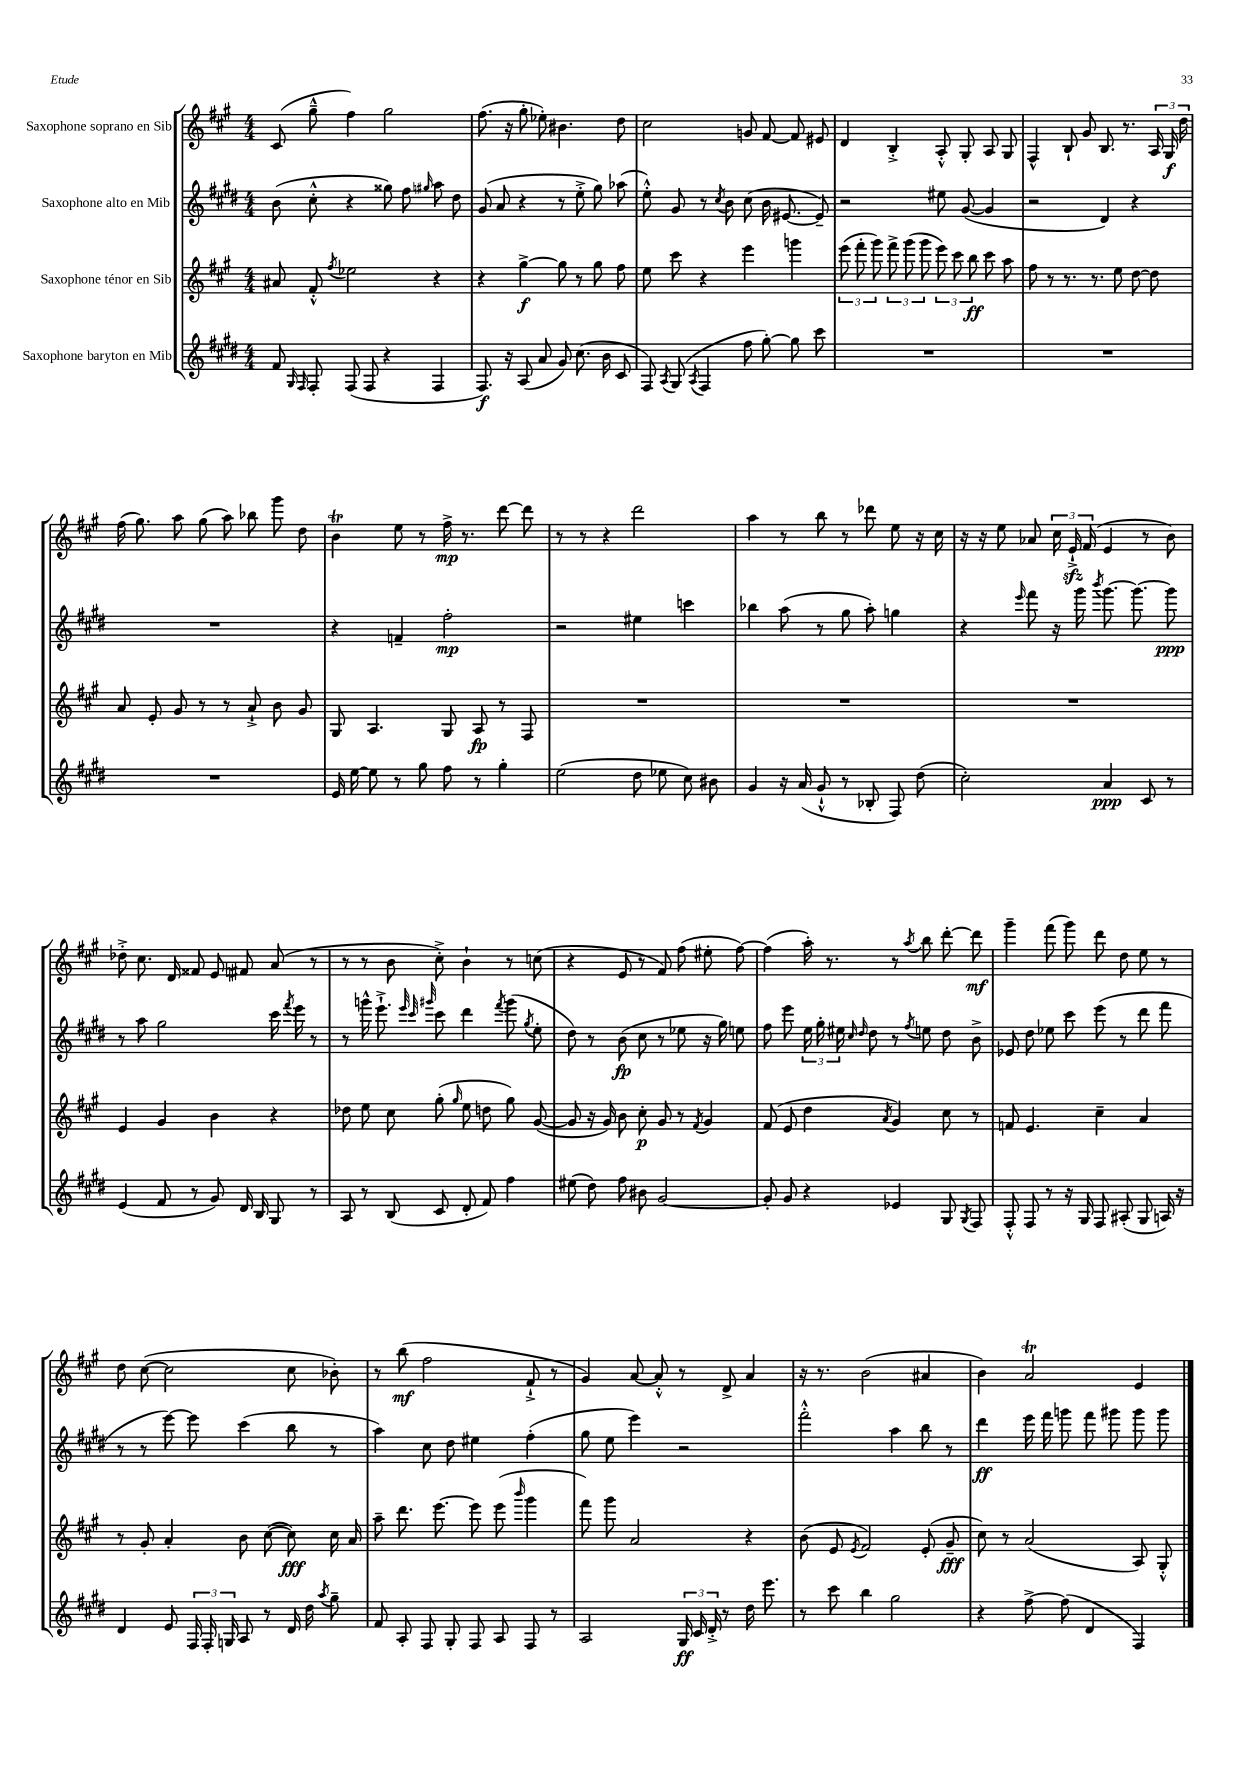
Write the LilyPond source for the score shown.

<<
\new StaffGroup <<
\new Staff = "s0" \with { instrumentName = "Saxophone soprano en Sib" } {
    \clef treble \key a \major \numericTimeSignature \time 4/4
    \autoBeamOff cis'8( gis''8---^ fis''4) gis''2 |
    fis''8.( r16 gis''8-. ees''8-.) bis'4. d''8 |
    cis''2 g'8 fis'8~ fis'8 eis'8 |
    d'4 b4-.-> a8-.-^ gis8-. a8 gis8 |
    fis4-^ b8-! gis'8 b8. r8. \tuplet 3/2 { a16 gis16\f d''16 } |
    fis''16( gis''8.) a''8 gis''8( a''8) bes''8 gis'''8 d''8 |
    b'4\trill e''8 r8 fis''16->\mp r8. d'''8~ d'''8 |
    r8 r8 r4 d'''2 |
    a''4 r8 b''8 r8 des'''8 e''8 r16 cis''16 |
    r16 r16 e''8 aes'8 \tuplet 3/2 { cis''16 e'16-!->\sfz fis'16( } e'4 r8 b'8) |
    des''8-.-> cis''8. d'16 fisis'8 e'8 fis'8 a'8( r8 |
    r8 r8 b'8 cis''8-.->) b'4-! r8 c''8( |
    r4 e'8 r8 fis'8) fis''8( eis''8-. fis''8~) |
    fis''4( a''16-.) r8. r8 \acciaccatura { a''8 } b''8 d'''8~-. d'''8\mf |
    gis'''4-- fis'''8( gis'''8) d'''8 d''8 e''8 r8 |
    d''8 cis''8~( cis''2 cis''8 bes'8-.) |
    r8 b''8\mf( fis''2 fis'8-!-> r8 |
    gis'4) a'8~ a'8-.-^ r8 d'8-> a'4 |
    r16 r8. b'2( ais'4 |
    b'4) a'2\trill e'4 \bar "|." |
}
\new Staff = "s1" \with { instrumentName = "Saxophone alto en Mib" } {
    \clef treble \key e \major \numericTimeSignature \time 4/4
    \autoBeamOff b'8( cis''8-.-^ r4 gisis''8) fis''8 \grace { gis''16 } a''8 dis''8 |
    gis'8( a'8 r4 r8 e''8-.-> gis''8) aes''8( |
    e''8-.-^) gis'8 r8 \acciaccatura { cis''8 } b'8 cis''8( b'16 eis'8.~ eis'8--) |
    r2 eis''8 gis'8~( gis'4 |
    r2 dis'4) r4 |
    R1 |
    r4 f'4-- fis''2-.\mp |
    r2 eis''4 c'''4 |
    bes''4 a''8( r8 gis''8 a''8-.) g''4 |
    r4 \grace { e'''16 } fis'''8 r16 gis'''16 \acciaccatura { b'''8 } gis'''8.~ gis'''8.~ gis'''8\ppp |
    r8 a''8 gis''2 cis'''16 \acciaccatura { fis'''8 } e'''16 r8 |
    r8 g'''16-^ e'''8.-!-> \grace { e'''32 cis'''32 gis'''32 } cis'''8 dis'''4 \acciaccatura { fis'''8 } gis'''8( \acciaccatura { gis''8 } e''8-. |
    dis''8) r8 b'8\fp( cis''8 r8 ees''8 r16 gis''16) e''8 |
    fis''8 e'''8 \tuplet 3/2 { e''16 gis''16-. eis''16 } \grace { cis''16 dis''16 } dis''8 r8 \acciaccatura { fis''8 } e''8 dis''8 b'8-> |
    ees'8 dis''8 ees''8 cis'''8 e'''8( r8 dis'''8 fis'''8 |
    r8 r8 e'''8~) e'''8 cis'''4( b''8 r8 |
    a''4) cis''8 dis''8 eis''4 fis''4-.( |
    gis''8 e''8 e'''4) r2 |
    fis'''2-.-^ a''4 b''8 r8 |
    dis'''4\ff e'''16 fis'''16 g'''8 fis'''8 gis'''8 gis'''8 gis'''8 \bar "|." |
}
\new Staff = "s2" \with { instrumentName = "Saxophone ténor en Sib" } {
    \clef treble \key a \major \numericTimeSignature \time 4/4
    \autoBeamOff ais'8 fis'8-.-^ \acciaccatura { fis''8 } ees''2 r4 |
    r4 gis''4~->\f gis''8 r8 gis''8 fis''8 |
    e''8 cis'''8 r4 e'''4 g'''4 |
    \tuplet 3/2 { e'''8( fis'''8-. gis'''8) } \tuplet 3/2 { fis'''8-> gis'''8( gis'''8 } \tuplet 3/2 { e'''8) cis'''8 b''8\ff } cis'''8 a''8 |
    fis''8 r8 r8. r8. e''8 d''8~ d''8 |
    a'8 e'8-. gis'8 r8 r8 a'8-!-> b'8 gis'8 |
    gis8 a4. gis8 a8\fp r8 fis8 |
    R1 |
    R1 |
    R1 |
    e'4 gis'4 b'4 r4 |
    des''8 e''8 cis''8 gis''8-.( \grace { gis''16 } e''8 d''8 gis''8) gis'8~( |
    gis'8 r16 gis'16) b'8 cis''8-.\p gis'8 r8 \acciaccatura { fis'8 } gis'4 |
    fis'8( e'8 d''4 \acciaccatura { a'8 } gis'4) cis''8 r8 |
    f'8 e'4. cis''4-- a'4 |
    r8 gis'8-. a'4-. b'8 cis''8~( cis''8\fff) cis''16 a'16 |
    a''8-- d'''8. e'''8.~ e'''8 e'''8( \grace { b'''16 } gis'''4 |
    fis'''8) gis'''8 a'2 r4 |
    b'8( e'8 \acciaccatura { e'8 } fis'2) e'8-.( gis'8--\fff |
    cis''8) r8 a'2( a8) gis8-.-^ \bar "|." |
}
\new Staff = "s3" \with { instrumentName = "Saxophone baryton en Mib" } {
    \clef treble \key e \major \numericTimeSignature \time 4/4
    \autoBeamOff fis'8 \grace { gis16 fis16 } fis8-. fis8( fis8 r4 fis4 |
    fis8.\f) r16 a8( a'8 gis'8) cis''8.( b'16 cis'8 |
    fis8) \acciaccatura { a8 } gis8( \acciaccatura { a8 } fis4 fis''8 gis''8~-.) gis''8 cis'''8 |
    R1 |
    R1 |
    R1 |
    e'16 e''16~ e''8 r8 gis''8 fis''8 r8 gis''4-. |
    e''2( dis''8 ees''8 cis''8) bis'8 |
    gis'4 r16 a'16( gis'8-!-^ r8 bes8-. fis8) dis''8( |
    cis''2-.) a'4\ppp cis'8 r8 |
    e'4( fis'8 r8 gis'8) dis'16 b16 gis8 r8 |
    a8 r8 b8( cis'8 dis'8-. fis'8) fis''4 |
    eis''8( dis''8) fis''8 bis'8 gis'2~ |
    gis'8-. gis'8 r4 ees'4 gis8 \acciaccatura { gis8 } fis8 |
    fis8-.-^ fis8 r8 r16 gis16 fis8 ais8-.( gis8 a16) r16 |
    dis'4 e'8 \tuplet 3/2 { fis16 fis16-. g16 } a8 r8 dis'16 dis''16 \acciaccatura { a''8 } gis''8-- |
    fis'8 a8-. fis8 gis8-. fis8 a8 fis8 r8 |
    a2 \tuplet 3/2 { gis16\ff cis'16 dis'16-.-> } r8 dis''16 e'''8. |
    r8 cis'''8 b''4 gis''2 |
    r4 fis''8~-> fis''8( dis'4 fis4) \bar "|." |
}
>>
>>
\layout { \context { \Score \remove "Bar_number_engraver" } }
